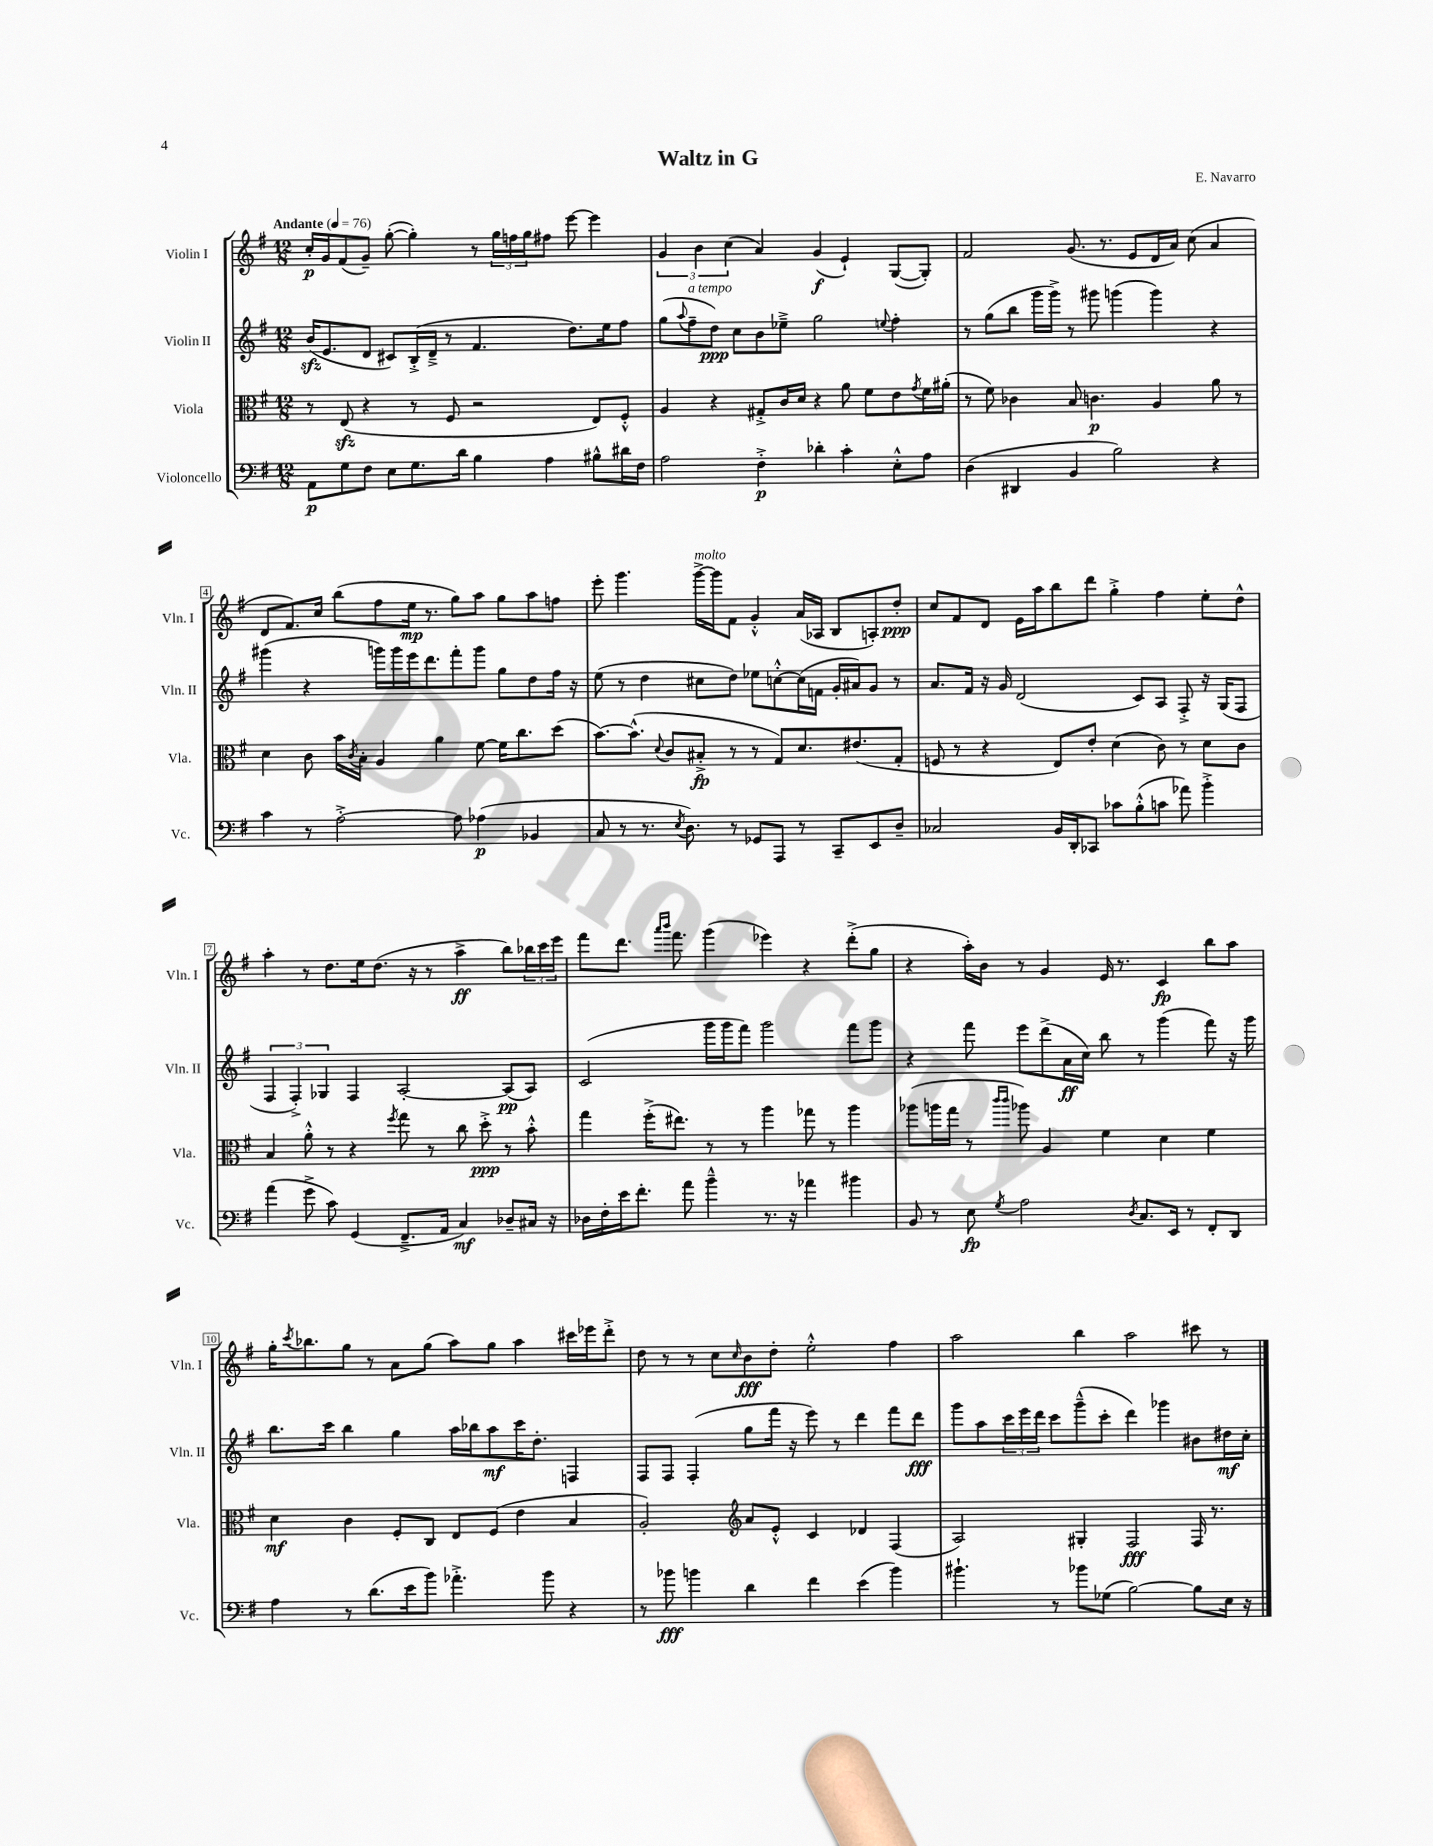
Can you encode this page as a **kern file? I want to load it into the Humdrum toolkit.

**kern	**kern	**kern	**kern
*staff4	*staff3	*staff2	*staff1
*clefF4	*clefC3	*clefG2	*clefG2
*k[f#]	*k[f#]	*k[f#]	*k[f#]
*M12/8	*M12/8	*M12/8	*M12/8
*MM76	*MM76	*MM76	*MM76
8AA	8r	(16b	16cc'
.	.	8.e	16g
8G	(8E	.	(8f#
8F#	4r	8d	8g~)
8E	.	8c#)	([8gg'
8.G	8r	(16B'^	4gg'])
.	.	16d~^	.
.	8F#	8r	.
16d	.	.	.
4B	2r	4.f#	8r
.	.	.	24gg
.	.	.	24ff
.	.	.	24gg
4A	.	.	8ff#
.	.	8.dd)	[8eee
8B#^^	8E)	.	4eee]
.	.	16ee	.
16d#	8F#'^^	8ff#	.
16F#	.	.	.
=	=	=	=
2A	4A	(8gg	6g
.	.	8qqaa	.
.	.	8ff#~	.
.	.	.	6b
.	4r	8dd)	.
.	.	.	(6cc
.	.	8cc	.
4F#'^	8G#'^	8b	4a)
.	16c	8ee-~^	.
.	16d	.	.
4d-'	4r	2gg	(4g
4c'	8a	.	4e`)
.	8f#	.	.
.	.	8qqee	.
8E'^^	8e	4ff#'	([8G
.	8qg	.	.
8A	16f#	.	8G'])
.	(16a#'	.	.
=	=	=	=
(4D	8r	8r	2f#
.	8f#)	(8gg	.
4DD#	4c-	8bb	.
.	.	16ggg	.
.	.	16ggg^)	.
4BB	8B	8r	(8.g
.	4.c	8ggg#	.
.	.	.	8.r
2B)	.	(4ggg	.
.	.	.	8e
.	4A	4ggg)	16d
.	.	.	16a)
.	.	.	(8cc
4r	8a	4r	4a
.	8r	.	.
=	=	=	=
4c	4d	(4ggg#	8d
.	.	.	8.f#)
8r	8c	4r	.
.	.	.	16cc
[2A'^	16b	.	(8bb
.	8qc	.	.
.	16B'	.	.
.	4A	16ggg)	8ff#
.	.	16ggg	.
.	.	16eee	16ee
.	.	8.ddd	8.r
.	4a	.	.
8A]	.	8fff#'	8gg)
(4A-	[8f#	8ggg	8aa
.	16f#]	8gg	8gg
.	8.cc	.	.
4BB-	.	8dd	8aa
.	(8dd	16ff#	8ff
.	.	16r	.
=	=	=	=
8C	[8.b)	(8ee	8eee'
8r	.	8r	4.ggg
.	(8.b^^]	.	.
8.r	.	4dd	.
.	8qqd	.	.
.	8c	.	.
8qE	.	.	.
8.D)	.	.	.
.	8B#'^	8cc#	[16ggg^
.	.	.	16ggg]
8r	8r	8dd)	8f#
8GG-	8r	8ee-	4g'^^
8AAA	8G)	[8cc'^^	.
8r	8.d	(16cc]	(16a
.	.	16f	16A-
8CC~	.	16g'	8B
.	(8.e#	16a#)	.
8EE	.	8g	8A')
8D~	8G'	8r	8dd'
=	=	=	=
2C-	8F	8.a	8cc
.	8r	.	8f#
.	.	16f#	.
.	4r	16r	8d
.	.	16g	.
.	.	(2d	16e
.	.	.	16aa
16BB	8E)	.	8bb
16DD'	.	.	.
8CC-	8e'	.	8ddd
8c-	(4d	.	4gg'^
(8B'^^	.	8c)	.
8c	8c)	8A	4ff#
8a-)	8r	8F#'^	.
4b'^	8d	16r	8ee'
.	.	(16G	.
.	8c	8F#	8dd^^
=	=	=	=
(4a	4B	6F#	4aa'
.	.	6F#'^)	.
8g^	8a'^^	.	8r
.	.	6G-	.
8c)	8r	.	8.dd
(4GG	4r	4F#	.
.	.	.	16ee
.	.	.	(8.dd
.	8qff#	.	.
8.FF#~^	8gg	[2A'	.
.	.	.	16r
.	8r	.	8r
16AA	.	.	.
4C)	8cc	.	4aa^
.	8dd'^	.	.
8D-~	8r	(8A]	8bb)
16C#	8b'^^	8A)	24bb-
.	.	.	24ccc
16r	.	.	.
.	.	.	24eee
=	=	=	=
16D-	4gg	(2c	8fff#
16F#'	.	.	.
16e	.	.	8.ddd
8.f#'	.	.	.
.	(16ff#'^	.	.
.	.	.	16qqaaa
.	.	.	16qqbbb
.	8.ee#)	.	8.fff#
8a	.	.	.
4b~^^	8r	16ggg	(4ggg
.	.	16ggg	.
.	8r	8fff#)	.
8.r	4aa	2ggg	4eee-)
16r	.	.	.
4a-	8gg-	.	4r
.	8r	.	.
4b#	4aa	8fff#	(8ddd'^
.	.	8ggg	8gg
=	=	=	=
8BB	(8aa-	4r	4r
8r	16aa	.	.
.	16gg	.	.
8E	8r	8fff#	16aa')
.	.	.	16b
.	16qqccc	.	.
8qG	16qqccc	.	.
2A	8aa-)	8eee	8r
.	4A	(8ddd^	4g
.	.	16a	.
.	.	16cc)	.
.	4f#	8bb	16e
.	.	.	8.r
8qD	.	.	.
8.C	.	8r	.
.	4d	(4ggg	4c
16EE	.	.	.
8r	.	.	.
8FF#'	4f#	8fff#)	8bb
8DD	.	16r	8aa
.	.	16ggg	.
=	=	=	=
4A	4d	8.bb	16gg'
.	.	.	8qccc
.	.	.	8.bb-
.	.	16ccc	.
8r	4c	4bb	8gg
(8.d	.	.	8r
.	8F#'	4gg	8a
16e	.	.	.
8b)	8C	.	(8gg
4.a-'^	8E	16aa	8aa)
.	.	16bb-	.
.	(8F#	8aa	8gg
.	4e	16ccc	4aa
.	.	8.dd'	.
8b	.	.	.
4r	4B	4F	16ccc#
.	.	.	16eee-
.	.	.	8ddd'^
=	=	=	=
8r	2A')	8F#	8dd
8b-	.	8F#	8r
4b	.	(4F#'	8r
.	.	.	8cc
*	*clefG2	*	*
.	.	.	16qqcc
4d	8a	8gg	8b
.	8e'^^	16fff#	8dd'
.	.	16r	.
4f#	4c	8eee)	2ee'^^
.	.	8r	.
(4e	4d-	4ddd	.
4b)	(4F#	8fff#	4ff#
.	.	8ddd	.
=	=	=	=
4.b#`	2A)	8ggg	2aa
.	.	8aa	.
.	.	24ccc	.
.	.	24eee	.
.	.	24ddd	.
8r	.	8ccc	.
8b-	4G#'	(8ggg~^^	4bb
(8G-	.	8ccc'	.
[2B)	2F#	4ddd)	2aa
.	.	4ggg-	.
8B]	16F#	8b#	8ccc#
.	8.r	.	.
16E	.	16dd#	8r
16r	.	16cc'	.
==	==	==	==
*-	*-	*-	*-
